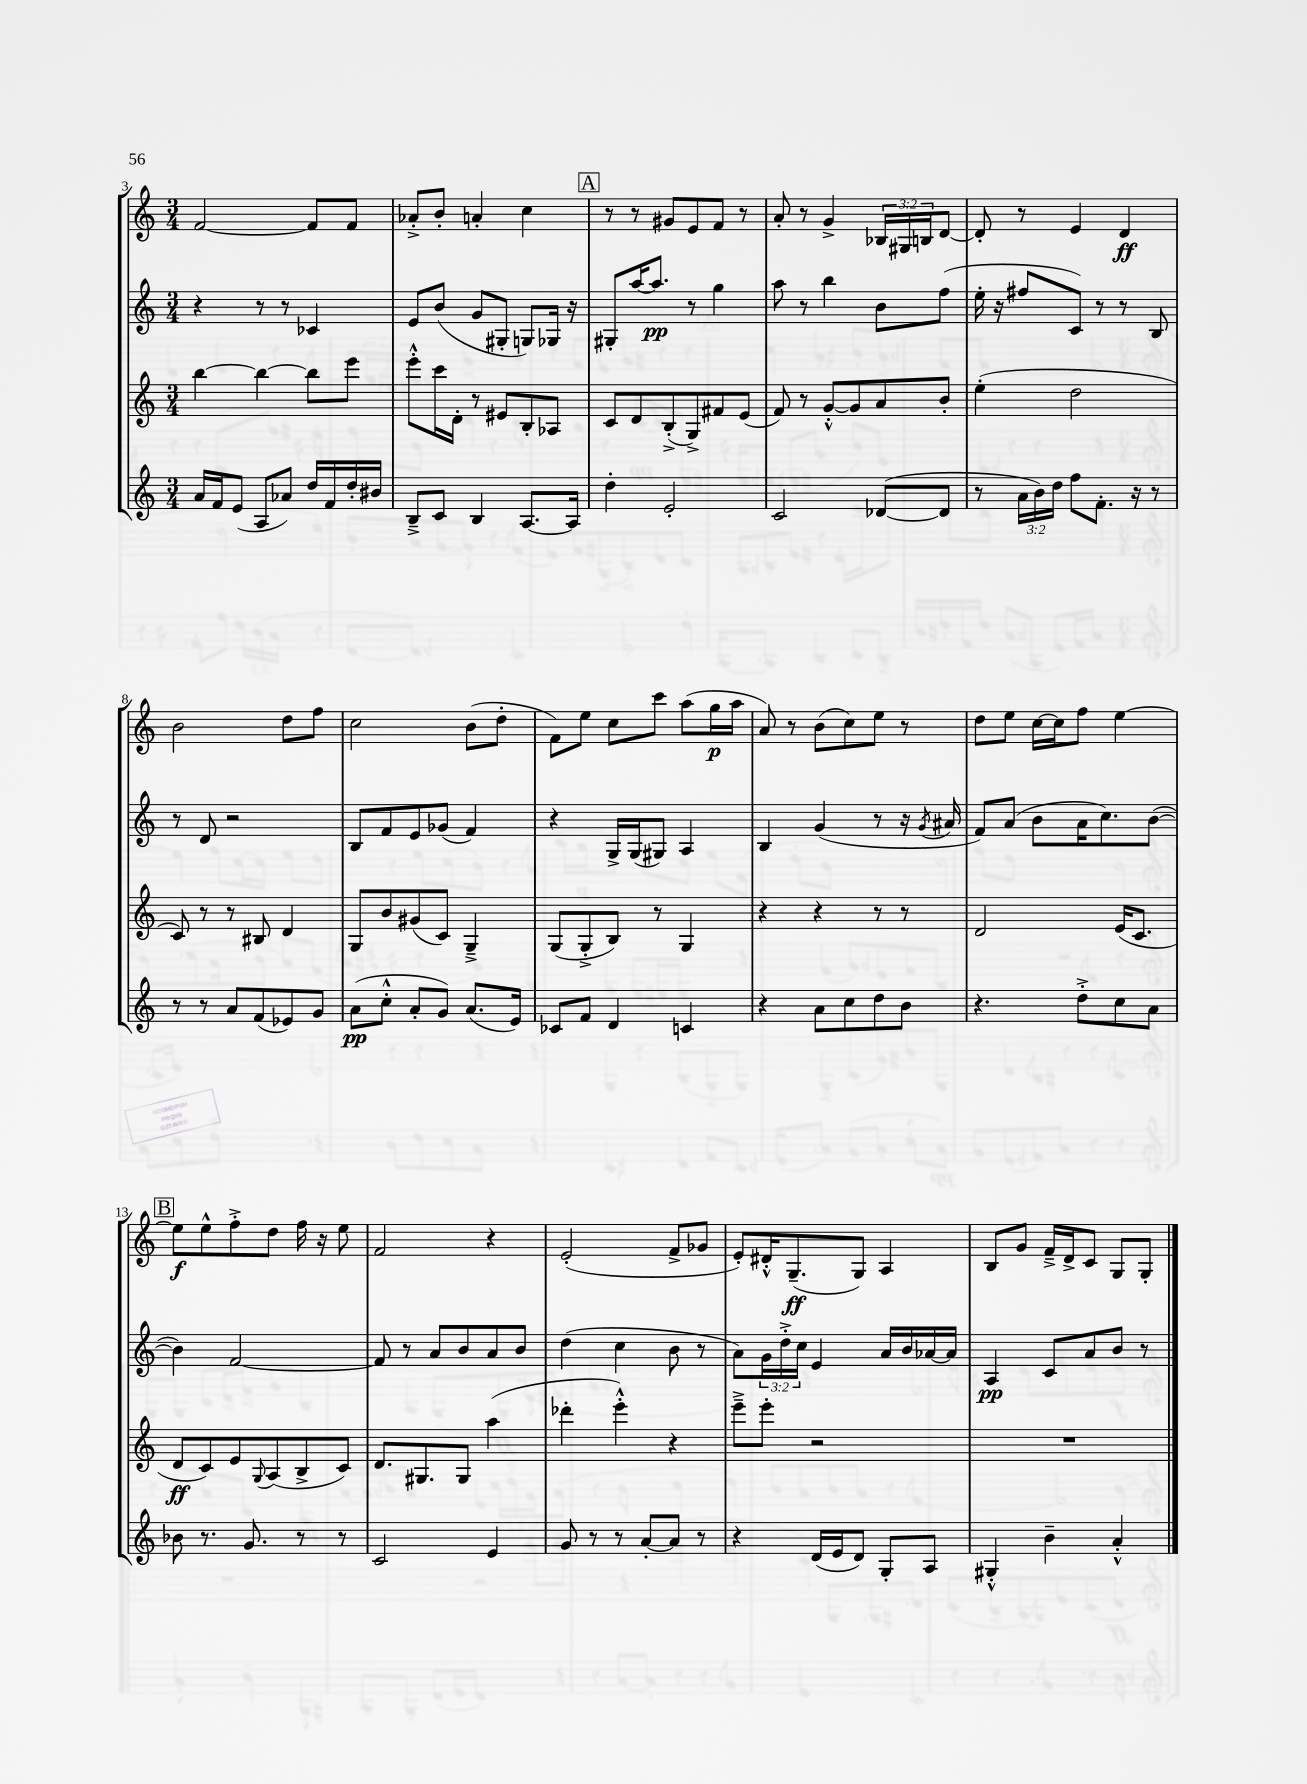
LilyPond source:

<<
\new StaffGroup <<
\new Staff = "s0" {
    \clef treble \key c \major \numericTimeSignature \time 3/4 \override Staff.TupletNumber.text = #tuplet-number::calc-fraction-text
    f'2~ f'8 f'8 |
    aes'8-.-> b'8-. a'4-. c''4 |
    \mark \markup { \box "A" } r8 r8 gis'8 e'8 f'8 r8 |
    a'8-. r8 g'4-> \tuplet 3/2 { bes16 gis16 b16 } d'8~ |
    d'8-. r8 e'4 d'4\ff |
    b'2 d''8 f''8 |
    c''2 b'8( d''8-. |
    f'8) e''8 c''8 c'''8 a''8( g''16\p a''16 |
    a'8) r8 b'8( c''8) e''8 r8 |
    d''8 e''8 c''16~ c''16 f''8 e''4~ |
    \mark \markup { \box "B" } e''8\f e''8-^ f''8-.-> d''8 f''16 r16 e''8 |
    f'2 r4 |
    e'2-.( f'8-> ges'8 |
    e'8-.) dis'16-.-^ g8.--\ff( g8) a4 |
    b8 g'8 f'16---> d'16-> c'8 g8 g8-. \bar "|." |
}
\new Staff = "s1" {
    \clef treble \key c \major \numericTimeSignature \time 3/4 \override Staff.TupletNumber.text = #tuplet-number::calc-fraction-text
    r4 r8 r8 ces'4 |
    e'8 b'8( g'8 gis8-. g8) ges16 r16 |
    \mark \markup { \box "A" } gis8-. a''16~ a''8.\pp r8 g''4 |
    a''8 r8 b''4 b'8 f''8( |
    e''16-. r16 fis''8 c'8) r8 r8 b8 |
    r8 d'8 r2 |
    b8 f'8 e'8 ges'8( f'4) |
    r4 g16-> g16( gis8) a4 |
    b4 g'4( r8 r16 \acciaccatura { g'8 } ais'16 |
    f'8) a'8( b'8 a'16 c''8.) b'8~( |
    \mark \markup { \box "B" } b'4) f'2~ |
    f'8 r8 a'8 b'8 a'8 b'8 |
    d''4( c''4 b'8 r8 |
    a'8) \tuplet 3/2 { g'16 d''16-.-> c''16 } e'4 a'16 b'16 aes'16~ aes'16 |
    a4\pp c'8 a'8 b'8 r8 \bar "|." |
}
\new Staff = "s2" {
    \clef treble \key c \major \numericTimeSignature \time 3/4
    b''4~ b''4~ b''8 e'''8 |
    e'''8-.-^ c'''16 d'16-. r8 eis'8 b8-. aes8 |
    \mark \markup { \box "A" } c'8 d'8 b8-.->( g8->) fis'8 e'8( |
    f'8) r8 g'8~-.-^ g'8 a'8 b'8-. |
    e''4-.( d''2 |
    c'8) r8 r8 bis8 d'4 |
    g8 b'8 gis'8( c'8) g4---> |
    g8( g8-.-> b8) r8 g4 |
    r4 r4 r8 r8 |
    d'2 e'16( c'8. |
    \mark \markup { \box "B" } d'8\ff c'8) e'8 \appoggiatura { g8 } a8( b8-> c'8) |
    d'8. gis8. gis8 a''4( |
    des'''4-. e'''4-.-^) r4 |
    e'''8---> e'''8-. r2 |
    R2. \bar "|." |
}
\new Staff = "s3" {
    \clef treble \key c \major \numericTimeSignature \time 3/4 \override Staff.TupletNumber.text = #tuplet-number::calc-fraction-text
    a'16 f'16 e'8( a8 aes'8) d''16 f'16 d''16-. bis'16 |
    b8---> c'8 b4 a8.~ a16 |
    \mark \markup { \box "A" } d''4-. e'2-. |
    c'2 des'8~( des'8 |
    r8 \tuplet 3/2 { a'16 b'16) d''16 } f''8 f'8.-. r16 r8 |
    r8 r8 a'8 f'8( ees'8) g'8 |
    a'8\pp( c''8-.-^ a'8-. g'8) a'8.( e'16) |
    ces'8 f'8 d'4 c'4 |
    r4 a'8 c''8 d''8 b'8 |
    r4. d''8-.-> c''8 a'8 |
    \mark \markup { \box "B" } bes'8 r8. g'8. r8 r8 |
    c'2 e'4 |
    g'8 r8 r8 a'8~-. a'8 r8 |
    r4 d'16( e'16 d'8) g8-. a8 |
    gis4-.-^ b'4-- a'4-.-^ \bar "|." |
}
>>
>>
\layout { \context { \Score currentBarNumber = #3 } }
